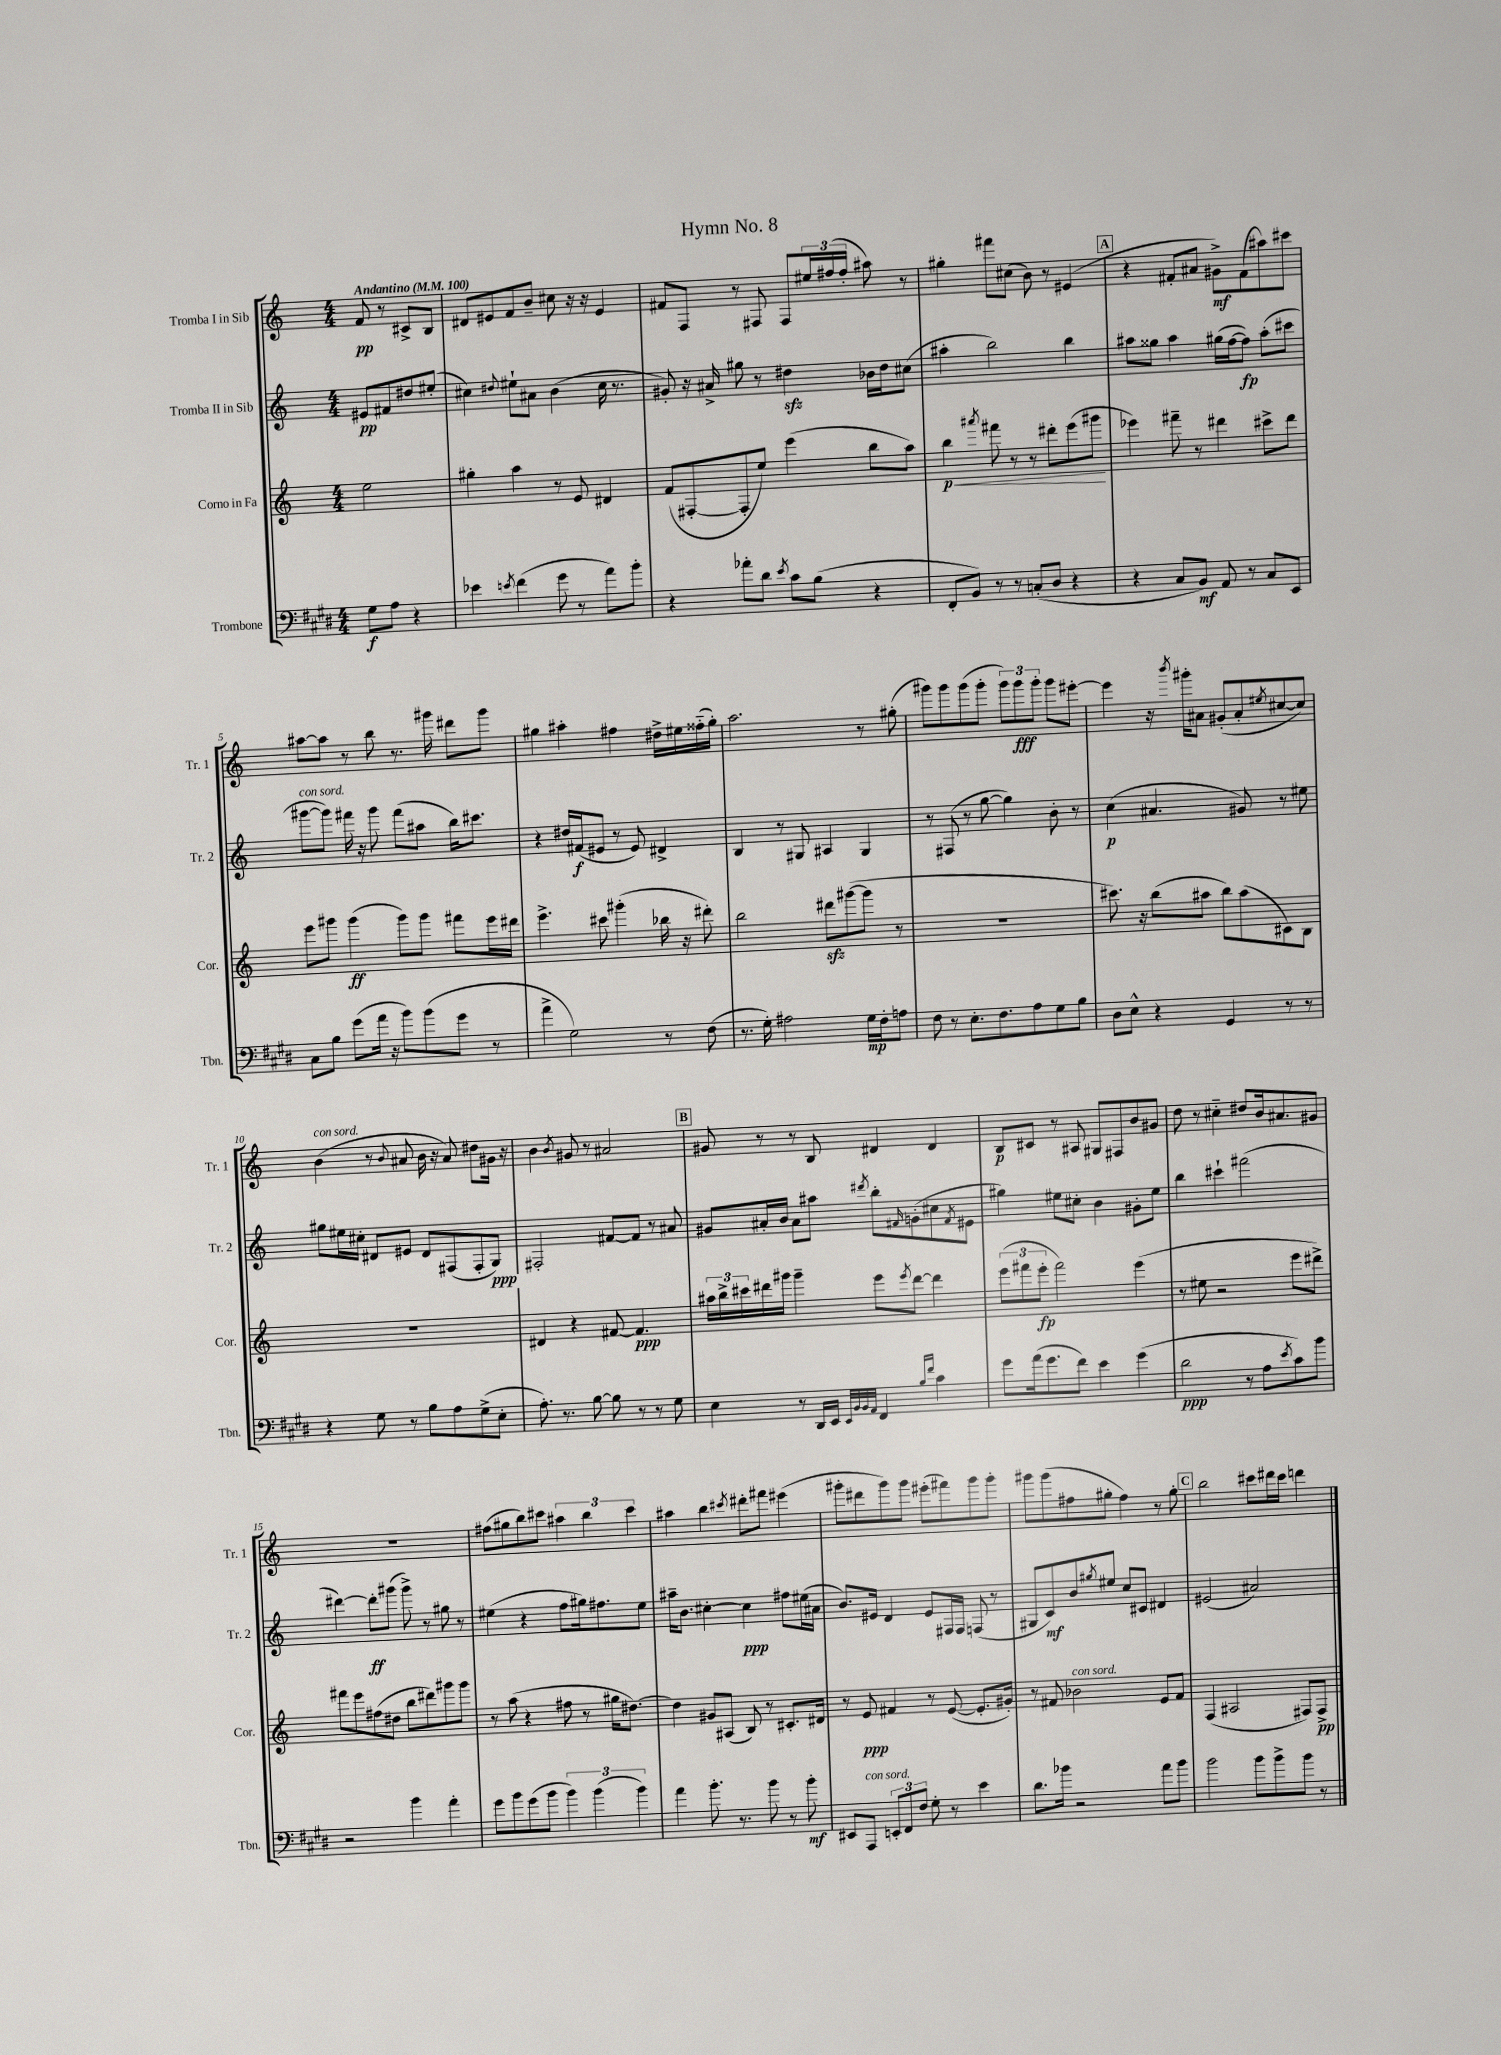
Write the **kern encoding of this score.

**kern	**kern	**kern	**kern
*staff4	*staff3	*staff2	*staff1
*clefF4	*clefG2	*clefG2	*clefG2
*k[f#c#g#d#]	*k[]	*k[]	*k[]
*M4/4	*M4/4	*M4/4	*M4/4
*MM100	*MM100	*MM100	*MM100
8G#\L	2ee\	8e#/L	8f/
8A\J	.	8f#/	8r
4r	.	8dd#/	8c#^/L
.	.	(8ee#'/J	8B/J
=	=	=	=
4e-\	4gg#'\	4cc#\)	8d#/L
.	.	.	8e#/
8qe/	.	8qqdd#/	.
(4f#\	4aa\	8ee#`\L	8f/
.	.	8a#\J	8b~/J
8g#\	8r	(4b\	8cc#\
8r	8e/	.	16r
.	.	.	16r
8a\L)	4d#/	16cc#\	4e#/
.	.	8.r	.
8b'\J	.	.	.
=	=	=	=
4r	(8f/L	8g#'/)	8f#/L
.	[8F#'/	16r	8F/J
.	.	16a#^/	.
8a-'\L	8F#'/]	8gg#\	8r
8d#\J	8ee/J)	8r	8F#/
8qe/	.	.	.
8c#\L	(4eee\	4dd#\	8F#/L
(8B\J	.	.	24ee#/L
.	.	.	(24ff#/
.	.	.	24ff#'/JJ
4r	8bb\L	16b-\LL	8aa#\)
.	.	16dd#\J	.
.	8aa\J)	(8cc#\J	8r
=	=	=	=
8FF#'/L	4bb\	4aa#'\	4gg#'\
8BB/J)	.	.	.
.	8qaaa#/	.	.
8r	8fff#\	2bb\)	8fff#\L
8r	8r	.	(8cc#\J
(8C'/L	8r	.	8b\)
8D#/J	8ddd#'\L	.	8r
4r	(8eee\	4bb\	(4e#/
.	8ggg#\J	.	.
=	=	=	=
4r	4eee-\)	8aa#\L	4r
.	.	8gg##\J	.
8C#/L	8fff#~\	4aa#\	8f#'/L
8BB/J)	8r	.	8a#/J
8AA/	4ddd#\	(16gg#\LL	8g#^\L)
.	.	[16ff\J	.
8r	.	8ff\]J)	(8f#\
8C#/L	8ccc#^\L	(8aa#'\L	8aa#\)
8EE/J	8ddd#\J	8ccc#\J	8ccc#\J
=	=	=	=
8C#\L	8eee\L	[8ggg#\L	[8aa#\L
8B\J	8ggg#\J	8ggg#\]J)	8aa#\]J
(8g#\L	(4ggg#\	16fff#\	8r
.	.	16r	.
16a\Jk	.	8ggg#\	8bb\
16r	.	.	.
8b\L)	8ggg#\L)	(8fff#\L	8.r
(8b\	8ggg#\J	8aa#\J	.
.	.	.	16ggg#\
8g#\J	8fff#\L	16bb\LK)	8ddd#\L
.	.	8.ccc#\J	.
8r	16eee\L	.	8ggg#\J
.	16ddd#\JJ	.	.
=	=	=	=
4a^\	4.eee^\	4r	4gg#\
2G#\)	.	16dd#/LL	4aa#'\
.	.	(16f#/J	.
.	8ccc#\	8e#/J	.
.	(4ggg#'\	8r	4ff#\
.	.	8e#/)	.
8r	16bb-\	4d#^/	16dd#^\LL
.	16r	.	16ee#\
(8F#\	8ddd#'\)	.	(16ff##'~\
.	.	.	16gg#'\JJ)
=	=	=	=
8.r	2bb\	4B/	2.aa\
16G#'\)	.	.	.
2A#\	.	8r	.
.	.	8G#/	.
.	8ddd#\L	4A#/	.
.	([8ggg#\	.	.
16G#\LL	8ggg#\]J	4G#/	8r
16F#'\J	.	.	.
8A\J	8r	.	(8gg#'\
=	=	=	=
8F#\	1r	8r	8ggg#\L)
8r	.	(8F#/	8ggg#\
8.E'\L	.	8r	(8ggg#\
.	.	[8gg\	8ggg#'\J
8.F#\	.	.	.
.	.	4gg\])	12ggg#\L)
.	.	.	12ggg#\
8A\	.	.	.
.	.	.	12ggg#'\J
8G#\	.	8b'\	8ggg#\L
8B\J	.	8r	[8eee#'\J
=	=	=	=
8D#\L	8.ccc#\)	(4cc\	4eee#\]
8E^^\J	.	.	.
.	16r	.	.
4r	(8bb\L	4.a#/	16r
.	.	.	8qbbb/
.	.	.	16ggg#'\LK
.	8aa#\J	.	8a#\J
4GG#/	8bb\L)	.	(8g#'/L
.	(8aa#\	8g#/)	8a#'/
.	.	.	8qee#/
8r	8c#\)	8r	[8cc#/
8r	8B\J	8ee#\	8cc#/]J)
=	=	=	=
4r	1r	8gg#\L	(4b\
.	.	16ee#\L	.
.	.	16cc#'\JJ	.
8G#\	.	8d#/L	8r
.	.	.	8qqb/
8r	.	8e#/J	8a#/
8B\L	.	8d#/L	16b\
.	.	.	16r
8A\	.	(8F#/	8a#/)
(8G#^\	.	8F#'/	8dd#\L
8E'\J	.	8G/J)	16g#\Jk
.	.	.	16r
=	=	=	=
8.A'\)	4d#/	2F#'/	4b\
8.r	.	.	.
.	.	.	8qb/
.	4r	.	8g#/
[8B\	.	.	8r
8B\]	[8f#/	[8f#/L	2a#/
8r	4.f#/]	8f#/]J	.
8r	.	8r	.
8G#\	.	8a#/	.
=	=	=	=
4E\	24aa#\LL	8g#/L	8g#/
.	24bb^\	.	.
.	24ccc#\	.	.
.	16ddd#\	16a#'/L	8r
.	16ggg#\JJ	16b/JJ	.
8r	4ggg#~\	8a#\L	8r
16DD#/LL	.	8aa#\J	8B/
16EE/JJ	.	.	.
32qqEE/LLL	.	.	.
32qqBB/	.	.	.
32qqBB/	.	.	.
32qqAA/JJJ	.	8qddd#/	.
4FF#/	8eee\L	8bb'\L	4d#/
.	8qeee/	16qqf#/	.
.	[8ddd#\J	(8g'\	.
16qqB/LL	.	.	.
16qqf#/JJ	.	.	.
4c#\	4ddd#\]	8cc#\	4d#/
.	.	8qf#/	.
.	.	8e#\J	.
=	=	=	=
8g#\L	(12eee\L	4gg#\)	8B/L
.	12fff#\	.	.
(16a\k	.	.	8c#/J
.	12eee'\J	.	.
8.g#\	.	.	.
.	2fff#\)	8ee#\L	8r
8f#\J)	.	8cc#'\J	8A#/
4e\	.	4b\	8G#/L
.	.	.	8F#/
(4g#\	(4eee\	8g#'\L	8b/
.	.	8ee#\J	8g#/J
=	=	=	=
2d#\	8r	4bb\	8dd\
.	8ee#\	.	8r
.	2r	4ccc#`\	4cc#'~\
8r	.	(2fff#\	8dd#/L
8A\L	.	.	16b/k
.	.	.	8.a#/
8qe/	.	.	.
8c#\)	8eee\L	.	.
8b\J	8ddd#^\J)	.	8g#/J
=	=	=	=
2r	8fff#\L	[4ddd#\)	1r
.	8eee\	.	.
.	(8ff#\	8ddd#'\]L	.
.	8dd#\J	(8ggg#\J	.
4b\	8bb\L	8ggg#^\)	.
.	8ddd#\)	8r	.
4a'\	8ggg#\	8gg#\	.
.	8ggg#\J	8r	.
=	=	=	=
8g#\L	8r	(4ee#\	(8ff#\L
8b\	(8aa\	.	8gg#\
(8g#\	4r	4r	8bb\)
8b\J	.	.	8ccc#\J
6b\)	8ff#\	8ff\L	6aa#\
.	8r	16gg#\k)	.
(6b\	.	.	6bb\
.	.	8.ff#\	.
.	16gg#\LK	.	.
.	[8.dd#\J)	.	.
6b\)	.	.	6ccc#\
.	.	8ee#\J	.
=	=	=	=
4a\	4dd#\]	16aa#~\LK	4aa#\
.	.	8.b\J	.
8.b'\	8g#/L	[4cc#'\	4bb\
.	(8A#/J	.	.
8.r	.	.	.
.	.	.	8qccc#/
.	8B/)	4cc#\]	8ddd#'\L
8b\	8r	.	8fff#\J
8r	8.c#'/L	8ff#\L	(4eee#\
8b'\	.	(16ee#\L	.
.	16d#/Jk	16a#\JJ	.
=	=	=	=
8EE#/L	8r	8.b/L)	8ggg#'\L
8AAA/J	8e/	.	8ddd#\
.	.	16e#/Jk	.
12EE'/L	4f#/	4d/	8ggg#\)
12FF#/	.	.	.
.	.	.	8ggg#\J
12F#/J	.	.	.
8G#'\	8r	8e#/L	(8eee#'\L
8r	([8e/	16F#/L	8fff#\)
.	.	16F#/JJ	.
4e\	8.e'/]L	(8F/	8ggg#\
.	.	8r	8ggg#'\J
.	16g#'/Jk)	.	.
=	=	=	=
8.d#\L	8r	8G#/L	8ggg#\L
.	8f#/	8c/)	(8ggg#\
16b-\Jk	.	.	.
2r	2b-\	8b/	8ff#\
.	.	8qgg#/	.
.	.	8ee#/J	8gg#'\J
.	.	8cc/L	4ff#\)
.	.	8c#/J	.
8a\L	8e/L	4d#/	8r
8b-\J	8f#/J	.	8gg#'\
=	=	=	=
2b\	(4F/	(2e#/	2bb\
.	2A#/	.	.
8b\L	.	2a#/)	8ccc#\L
8b^\	.	.	16ddd#\L
.	.	.	16ccc#\JJ
8b\J	8F#/L)	.	4ddd\
8r	8F#^/J	.	.
==	==	==	==
*-	*-	*-	*-
